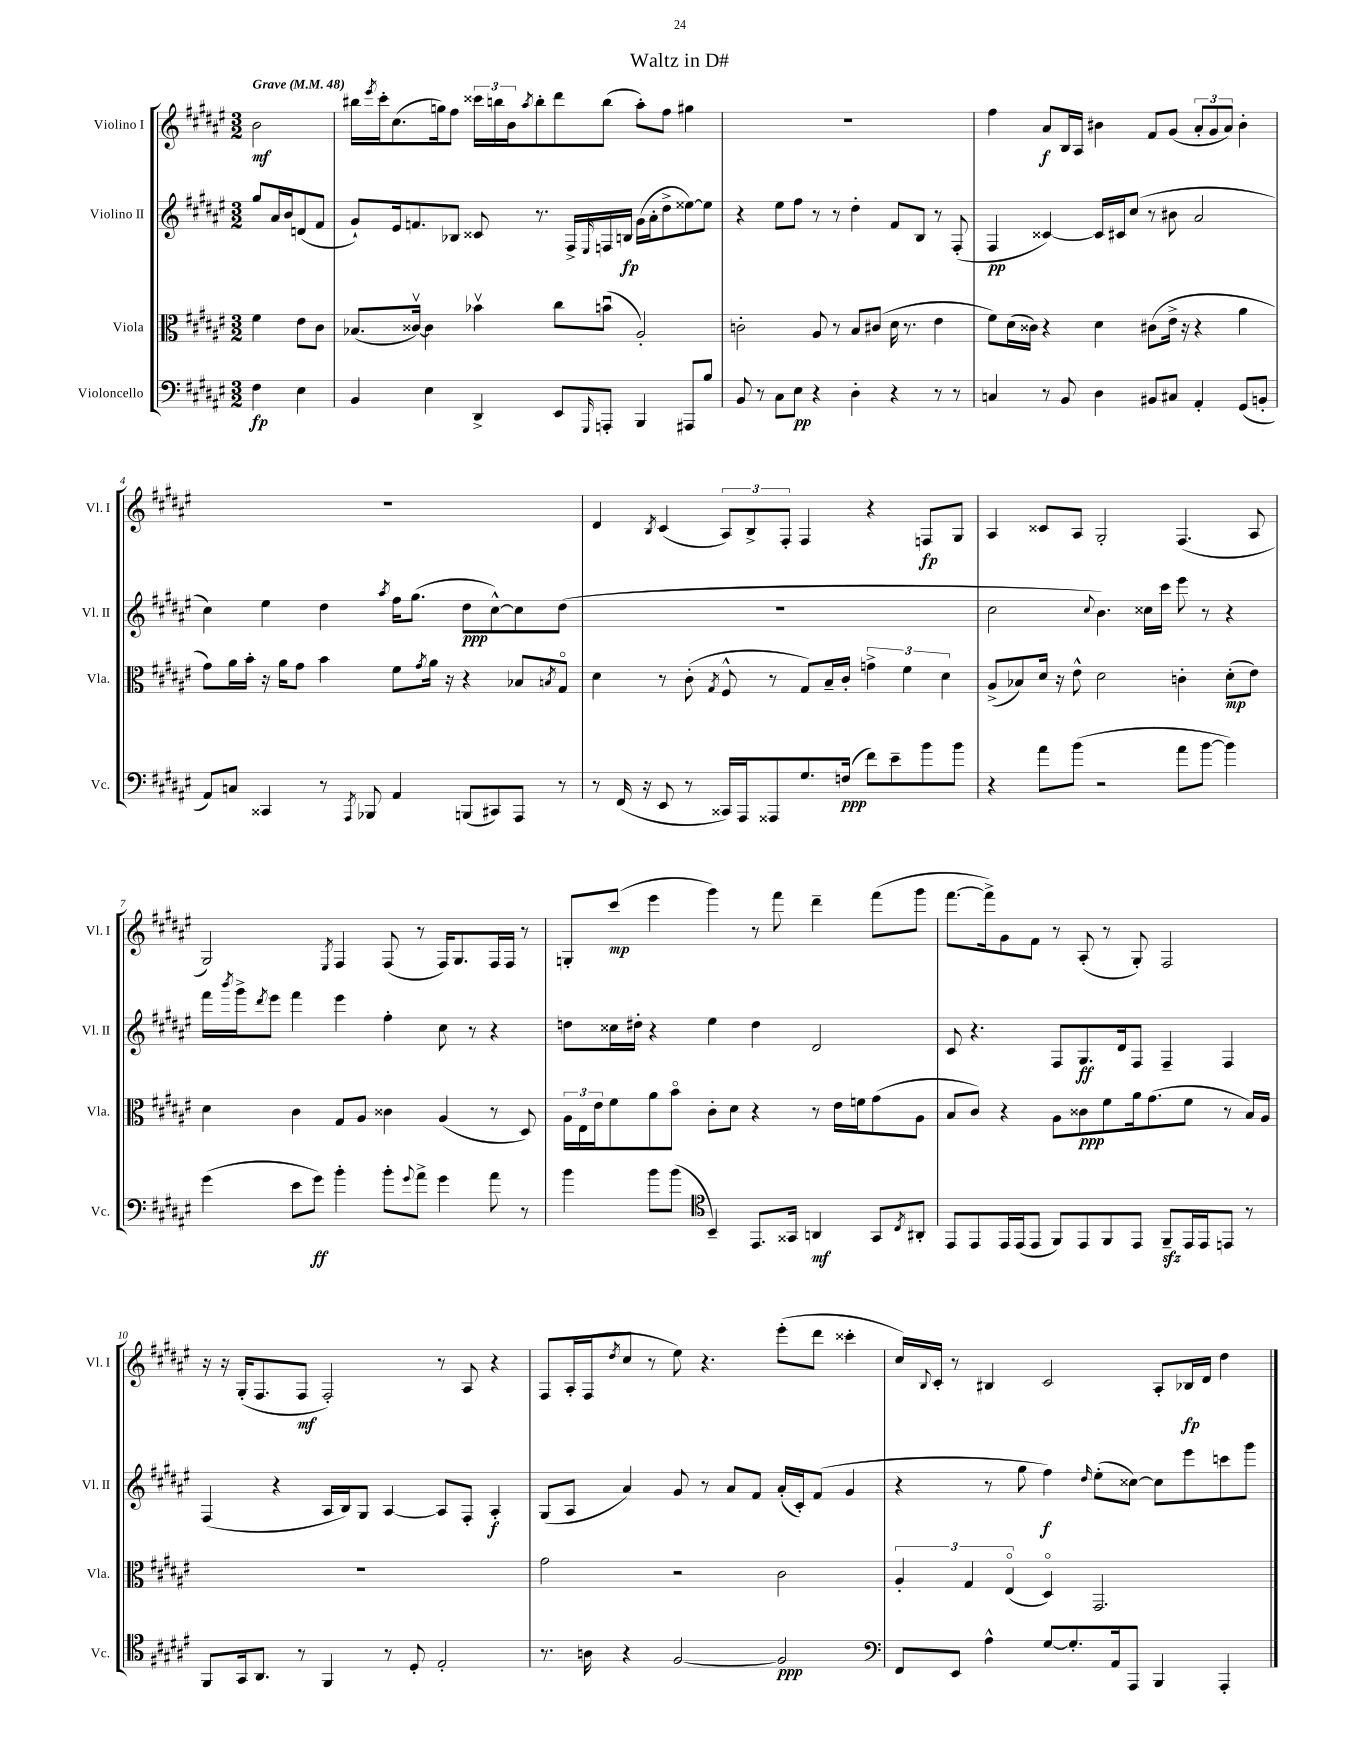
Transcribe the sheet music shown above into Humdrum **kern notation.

**kern	**kern	**kern	**kern
*staff4	*staff3	*staff2	*staff1
*clefF4	*clefC3	*clefG2	*clefG2
*k[f#c#g#d#a#e#]	*k[f#c#g#d#a#e#]	*k[f#c#g#d#a#e#]	*k[f#c#g#d#a#e#]
*M3/2	*M3/2	*M3/2	*M3/2
*MM48	*MM48	*MM48	*MM48
4F#	4f#	8gg#	2b
.	.	16a#	.
.	.	16b	.
4E#	8e#	(8d	.
.	8c#	8f#	.
=	=	=	=
4BB	(8.B-	8g#`)	16bb#
.	.	.	8qeee#
.	.	.	16ccc#'
.	.	16e#	(8.cc#
.	[16c##v)	8.f	.
4E#	4c##]	.	.
.	.	.	16gg)
.	.	8B-	8ff#
4DD#^	4b-v	8c##	24ccc##
.	.	.	24bb
.	.	.	24b
.	.	.	8qaa#
.	.	8.r	8bb'
8EE#	8cc#	.	8ddd#
.	.	16F#^	.
16qqGGG#	.	16qqE#	.
8AAA'	(8bu	16F	(8bb
.	.	16B	.
4BBB	2A#')	(16g#	8aa#')
.	.	16a#'	.
.	.	8dd#^	8ff#
8AAA#	.	[8ee##)	4gg#
8B	.	8ee##]	.
=	=	=	=
8BB	2c'	4r	1.r
8r	.	.	.
8C#	.	8ee#	.
8E#	.	8ff#	.
4r	8A#	8r	.
.	8r	8r	.
4D#'	8B	4dd#'	.
.	(8c#	.	.
4r	16d#	8f#	.
.	8.r	.	.
.	.	8B	.
8r	4e#	8r	.
8r	.	(8F#'	.
=	=	=	=
4C	8f#)	4F#	4ff#
.	(16d#	.	.
.	16c##)	.	.
8r	4r	[4c##)	8a#
8BB	.	.	16B
.	.	.	16A#
4D#	4d#	16c##]	4b#
.	.	16c#	.
.	.	(8cc#	.
8BB#	(8c#	8r	8f#
8C#	16e#^	8b#	(8g#
.	16r	.	.
4AA#'	4r	2a#	12a#'
.	.	.	12g#
.	.	.	12a#)
(8GG#	4a#	.	4b#'
8BB'	.	.	.
=	=	=	=
8AA#)	8g#)	4cc#)	1.r
8C	16a#	.	.
.	16b'	.	.
4CC##	16r	4ee#	.
.	16a#	.	.
.	8g#	.	.
8r	4b	4dd#	.
8qAAA#	.	.	.
8BBB-	.	.	.
.	.	8qaa#	.
4AA#	8f#	16ff#	.
.	.	(8.gg#	.
.	8qg#	.	.
.	16a#	.	.
.	16r	.	.
(8BBB	4r	8dd#	.
8CC#)	.	[8cc#^^)	.
8AAA#	8B-	8cc#]	.
.	8qB	.	.
8r	8G#o	(8dd#	.
=	=	=	=
8r	4d#	1.r	4d#
(16FF#	.	.	.
16r	.	.	.
.	.	.	8qB
8EE#	8r	.	(4c#
8r	(8c#'	.	.
.	8qG#	.	.
16CC##)	8F#^^	.	12A#)
16AAA#	.	.	.
.	.	.	12B^
8AAA##	8r	.	.
.	.	.	12F#'
8.G#	8G#)	.	4F#
.	16B~	.	.
(16F	16c#'	.	.
8f#)	6g^	.	4r
8e#~	.	.	.
.	6f#	.	.
8b	.	.	8F
.	6d#	.	.
8b	.	.	8G#
=	=	=	=
4r	(8A#^	2cc#	4A#
.	8B-)	.	.
8a#	16d#	.	8c##
.	16r	.	.
(8b	8e#^^	.	8A#
.	.	8qqcc#	.
2r	2d#	4.b)	2G#'
.	.	16cc##	.
.	.	16ccc#	.
8a#	4c'	8eee#	(4.F#
[8b	.	8r	.
4b])	(8d#'	4r	.
.	8e#)	.	8A#
=	=	=	=
(4g#	4d#	16fff#	2G#)
.	.	8qbbb	.
.	.	16ggg#^	.
.	.	8qddd#	.
.	.	8eee#	.
8e#	4c#	4fff#	.
8g#)	.	.	.
.	.	.	8qE#
4b'	8G#	4eee#	4F#
.	8A#	.	.
8b'	4c##	4ff#'	(8F#
8qqg#	.	.	.
8a#^	.	.	8r
4g#	(4A#	8cc#	16F#)
.	.	.	8.G#
.	.	8r	.
8a#	8r	4r	16F#
.	.	.	16F#
8r	8D#)	.	8r
=	=	=	=
4b	24A#	8dd	8G'
.	24E#	.	.
.	24e#	.	.
.	8f#	16cc##	(8ccc#
.	.	16dd#'	.
8b	8a#	4r	4eee#
(8b	8bo	.	.
*clefC4	*	*	*
4BB~)	8c#'	4ee#	4ggg#)
.	8d#	.	.
8.EE#	4r	4dd#	8r
.	.	.	8fff#
16GG##	.	.	.
4AA	8r	2d#	4ddd#~
.	16e#	.	.
.	16f	.	.
8GG##	(8g#	.	(8fff#
8qC#	.	.	.
8AA#'	8A#	.	8ggg#
=	=	=	=
8EE#	8B	8c#	[8.fff#
8EE#	8c#)	4.r	.
.	.	.	16fff#^])
16EE#	4r	.	8g#
(16EE#	.	.	.
8EE#	.	.	8f#
8FF#)	8A#	8F#	8r
8EE#	8c##	8.G#	(8A#'
8FF#	8f#	.	8r
.	.	16d#	.
8EE#	16a#	8F#	8G#')
.	(8.g#	.	.
8FF#~	.	4F#~	2F#
16EE#	8f#	.	.
16EE#	.	.	.
8EE	8r	4F#	.
8r	16B)	.	.
.	16A#	.	.
=	=	=	=
8FF#	1.r	(4F#	16r
.	.	.	16r
16GG#	.	.	(16G#'
8.AA#	.	.	8.F#
.	.	4r	.
8r	.	.	8F#
4FF#	.	16A#	2F#')
.	.	16B)	.
.	.	8G#	.
8r	.	[4A#	.
8D#'	.	.	.
2E#'	.	8A#]	8r
.	.	8F#'	8A#
.	.	4A#'	4r
=	=	=	=
8.r	2g#	(8G#	8F#
.	.	8A#	(16A#'
16A	.	.	16F#
.	.	.	8qdd#
4r	.	4a#)	8cc#
.	.	.	8r
[2F#	2r	8g#	8ee#)
.	.	8r	4.r
.	.	8a#	.
.	.	8f#	.
2F#]	2c#	(16a#'	(8eee#'
.	.	16c#')	.
.	.	(8f#	8ddd#
.	.	4g#	4ccc##'
=	=	=	=
*clefF4	*	*	*
8FF#	6A#'	4r	16cc#)
.	.	.	8qqB
.	.	.	16c#'
8EE#	.	.	8r
.	6G#	.	.
4A#^^	.	8r	4B#
.	(6E#o	.	.
.	.	8gg#	.
[8G#	4D#o)	4ff#)	2c#
8.G#']	.	.	.
.	.	16qqdd#	.
.	2.GG#	(8ee#'	.
16AA#	.	.	.
8AAA#	.	[8cc##)	.
4BBB	.	8cc##]	8A#'
.	.	8eee#	16B-
.	.	.	16d#
4AAA#'	.	8ccc	4dd#
.	.	8ggg#	.
==	==	==	==
*-	*-	*-	*-
